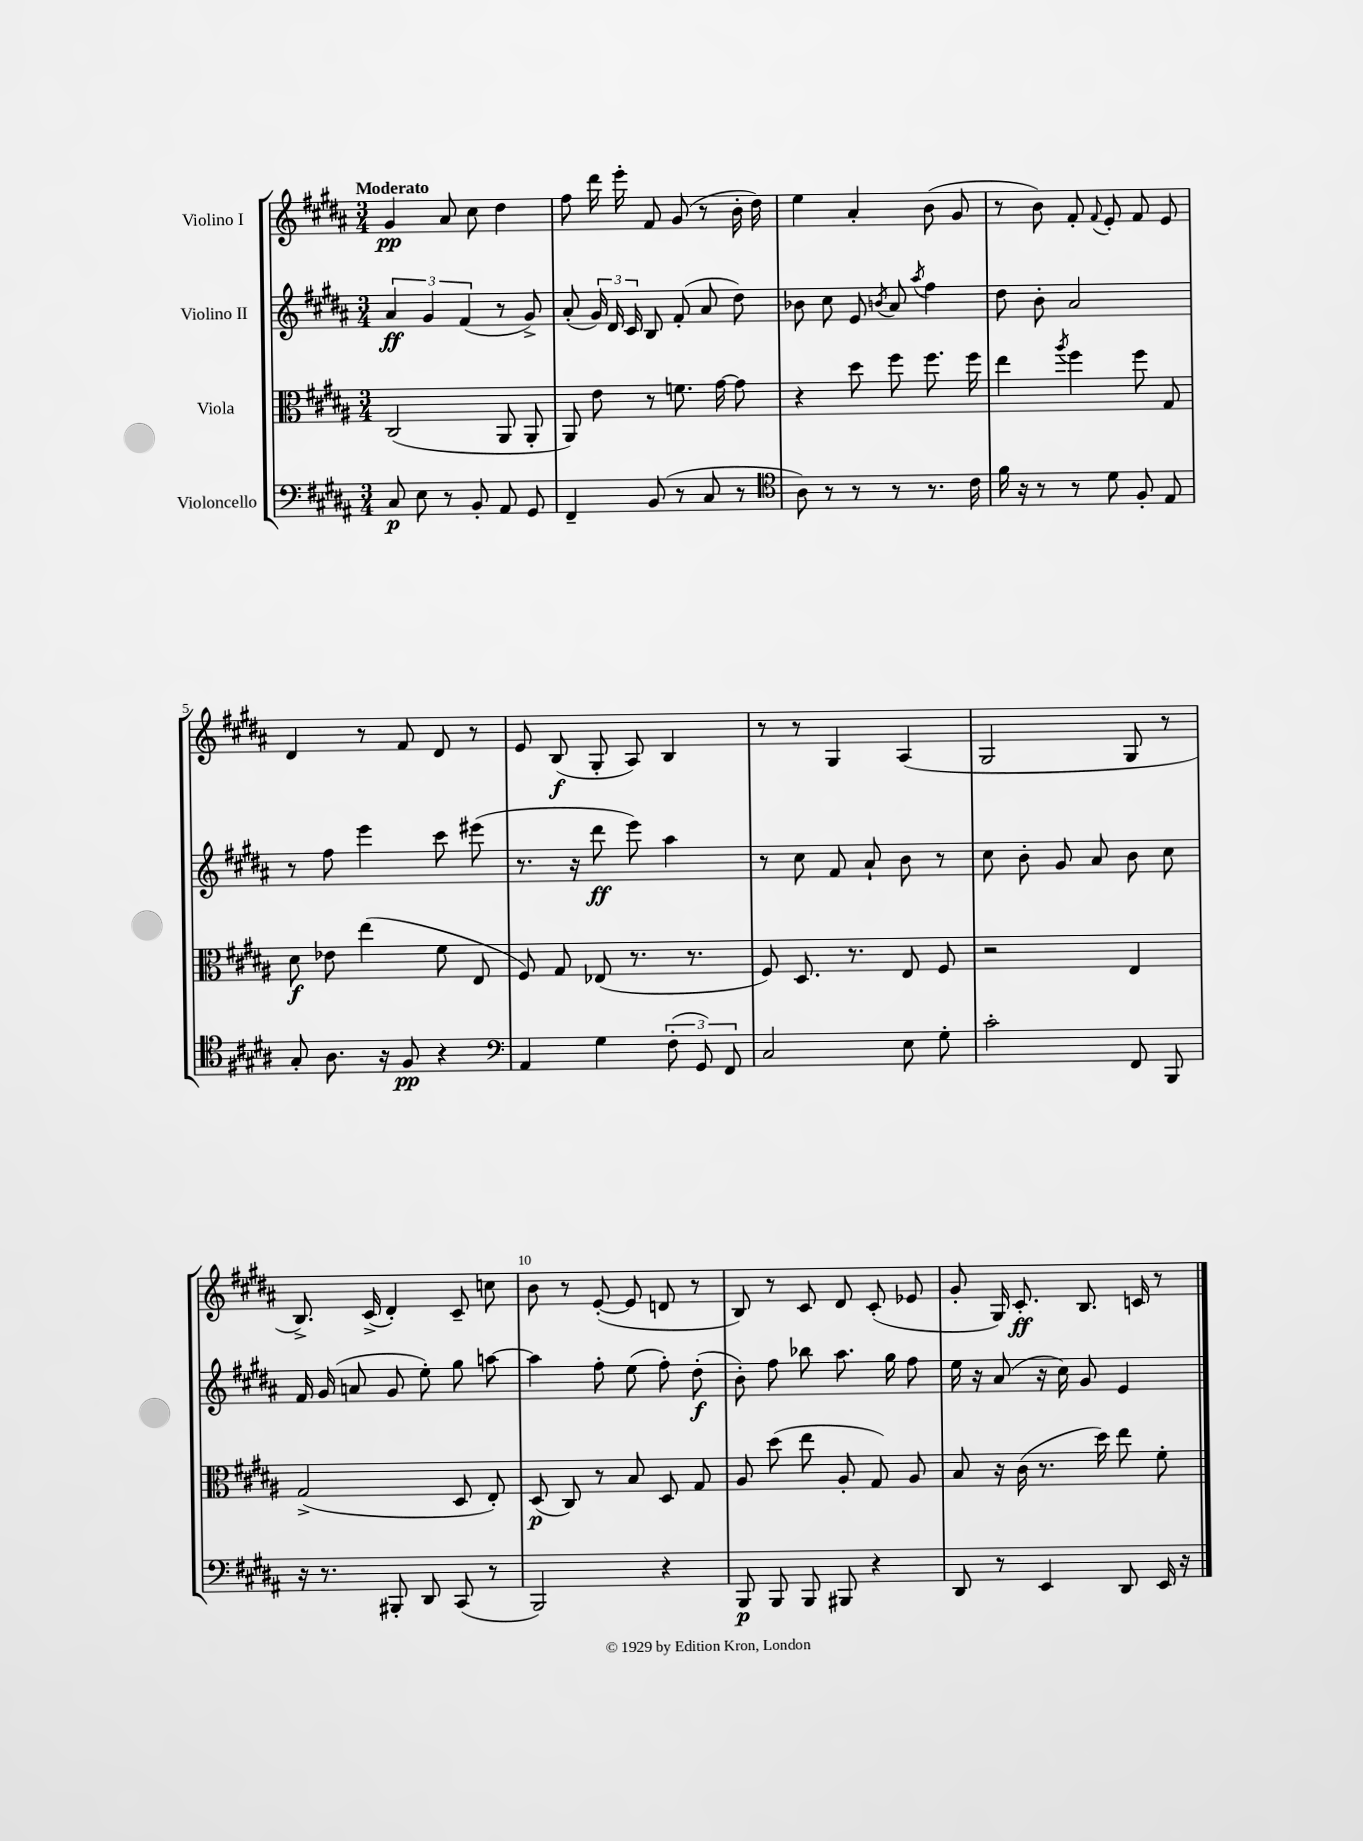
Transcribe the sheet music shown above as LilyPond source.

<<
\new StaffGroup <<
\new Staff = "s0" \with { instrumentName = "Violino I" } {
    \clef treble \key b \major \numericTimeSignature \time 3/4 \tempo "Moderato"
    \autoBeamOff gis'4\pp ais'8 cis''8 dis''4 |
    fis''8 dis'''16 e'''16-. fis'8 gis'8( r8 b'16-. dis''16) |
    e''4 ais'4-. b'8( gis'8 |
    r8 b'8) fis'8-. \appoggiatura { fis'8 } e'8-. fis'8 e'8 |
    dis'4 r8 fis'8 dis'8 r8 |
    e'8 b8\f( gis8-. ais8) b4 |
    r8 r8 gis4 ais4( |
    gis2 gis8 r8 |
    b8.->) cis'16->( dis'4-.) cis'8-- c''8 |
    b'8 r8 e'8~-.( e'8 d'8 r8 |
    b8) r8 cis'8 dis'8 cis'8-.( ees'8 |
    gis'8-. gis16) cis'8.-.\ff b8. c'16 r8 \bar "|." |
}
\new Staff = "s1" \with { instrumentName = "Violino II" } {
    \clef treble \key b \major \numericTimeSignature \time 3/4
    \autoBeamOff \tuplet 3/2 { ais'4\ff gis'4 fis'4( } r8 gis'8->) |
    ais'8-.( \tuplet 3/2 { gis'16) dis'16 cis'16 } b8 fis'8-.( ais'8 dis''8) |
    bes'8 cis''8 e'8 \acciaccatura { b'8 } ais'8 \acciaccatura { ais''8 } fis''4 |
    dis''8 b'8-. ais'2 |
    r8 fis''8 e'''4 cis'''8 eis'''8( |
    r8. r16 dis'''8\ff e'''8) ais''4 |
    r8 cis''8 fis'8 ais'8-! b'8 r8 |
    cis''8 b'8-. gis'8 ais'8 b'8 cis''8 |
    fis'16 gis'16( a'8 gis'8 e''8-.) gis''8 a''8~ |
    a''4 fis''8-. e''8( fis''8-.) dis''8-.\f( |
    b'8-.) fis''8 bes''8 ais''8. gis''16 fis''8 |
    e''16 r16 ais'8( r16 cis''16) gis'8 e'4 \bar "|." |
}
\new Staff = "s2" \with { instrumentName = "Viola" } {
    \clef alto \key b \major \numericTimeSignature \time 3/4
    \autoBeamOff cis2( ais,8 ais,8-. |
    ais,8) e'8 r8 f'8. gis'16~ gis'8 |
    r4 dis''8 fis''8 fis''8. fis''16 |
    e''4 \acciaccatura { ais''8 } fis''4 fis''8 gis8 |
    dis'8\f ees'8 e''4( fis'8 e8 |
    fis8) gis8 ees8( r8. r8. |
    fis8) dis8. r8. e8 fis8 |
    r2 e4 |
    gis2->( dis8 e8-.) |
    dis8\p( cis8) r8 b8 dis8 gis8 |
    ais8 dis''8( e''8 ais8-. gis8) ais8 |
    b8 r16 cis'16( r8. dis''16) e''8 fis'8-. \bar "|." |
}
\new Staff = "s3" \with { instrumentName = "Violoncello" } {
    \clef bass \key b \major \numericTimeSignature \time 3/4
    \autoBeamOff cis8\p e8 r8 b,8-. ais,8 gis,8 |
    fis,4-- b,8( r8 cis8 r8 |
    \clef tenor ais8) r8 r8 r8 r8. cis'16 |
    fis'16 r16 r8 r8 dis'8 fis8-. e8 |
    gis8-. ais8. r16 fis8\pp r4 |
    \clef bass ais,4 gis4 \tuplet 3/2 { fis8-.( gis,8) fis,8 } |
    cis2 e8 gis8-. |
    cis'2-. fis,8 b,,8 |
    r16 r8. bis,,8-. dis,8 cis,8( r8 |
    b,,2) r4 |
    b,,8\p b,,8 b,,8 bis,,8 r4 |
    dis,8 r8 e,4 dis,8 e,16 r16 \bar "|." |
}
>>
>>
\layout { \context { \Score \override BarNumber.break-visibility = ##(#f #t #t) barNumberVisibility = #(every-nth-bar-number-visible 5) } }
